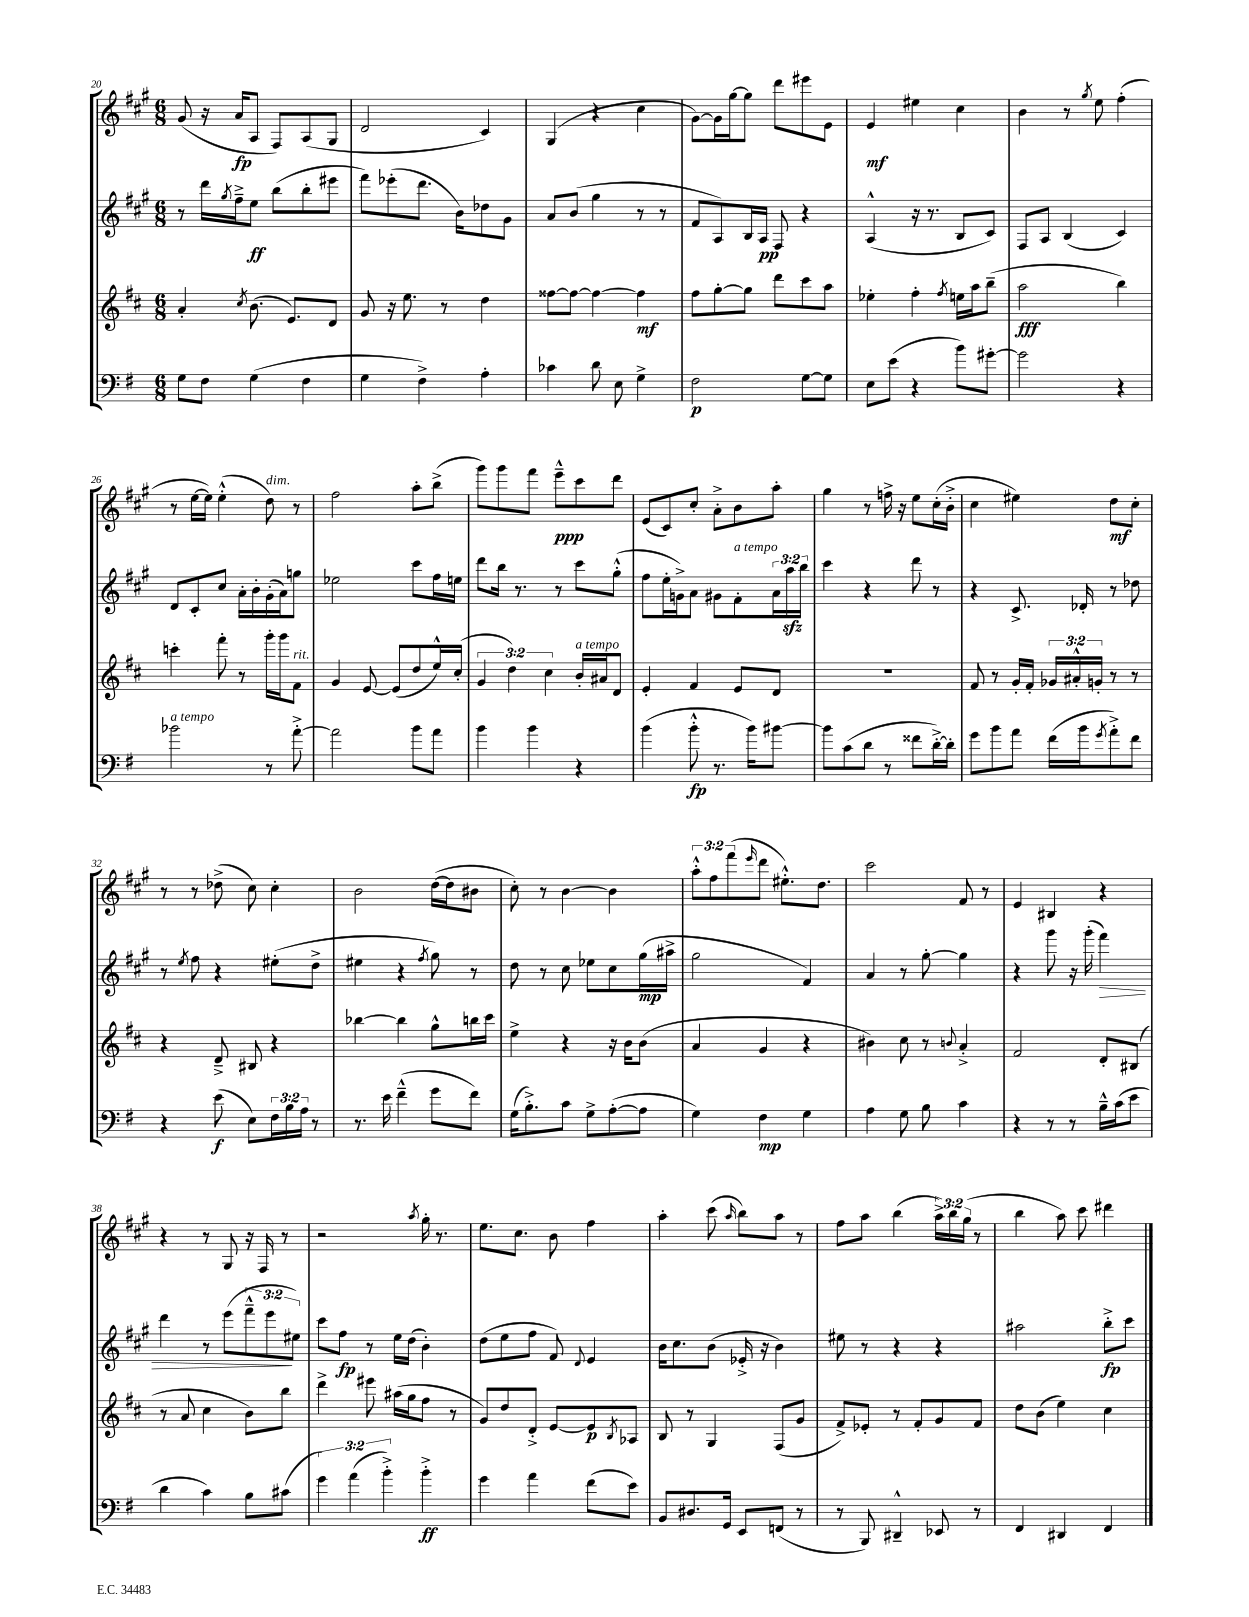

**kern	**dynam	**kern	**dynam	**kern	**dynam	**kern	**dynam
*part4	*part4	*part3	*part3	*part2	*part2	*part1	*part1
*staff4	*staff4	*staff3	*staff3	*staff2	*staff2	*staff1	*staff1
*clefF4	*	*clefG2	*	*clefG2	*	*clefG2	*
*k[f#]	*	*k[f#c#]	*	*k[f#c#g#]	*	*k[f#c#g#]	*
*M6/8	*	*M6/8	*	*M6/8	*	*M6/8	*
=20	=20	=20	=20	=20	=20	=20	=20
8G\L	.	4a'/	.	8r	.	(8g#/	.
8F#\J	.	.	.	16ddd\LL	.	16r	.
.	.	.	.	8qgg#/	.	.	.
.	.	.	.	16ff#~^\J	.	16a/KL	fp
.	.	8qcc#/	.	.	.	.	.
(4G\	.	(8.b\	.	8ee\J	ff	8A/J	.
.	.	.	.	(8bb\L	.	8F#/L)	.
.	.	8.e/L)	.	.	.	.	.
4F#\	.	.	.	8bb'\	.	(8A/	.
.	.	8d/J	.	8eee#X\J	.	8G#/J	.
=21	=21	=21	=21	=21	=21	=21	=21
4G\	.	8g/	.	8fff#\L)	.	2d/	.
.	.	16r	.	(8eee-X'\	.	.	.
.	.	8.ee\	.	.	.	.	.
4F#^\)	.	.	.	8.ddd\J	.	.	.
.	.	8r	.	.	.	.	.
.	.	.	.	16b\KL)	.	.	.
4A'\	.	4dd\	.	8dd-X\	.	4c#/)	.
.	.	.	.	8g#\J	.	.	.
=22	=22	=22	=22	=22	=22	=22	=22
4c-X\	.	[8ff##X\L	.	8a/L	.	(4G#/	.
.	.	8ff##\J_	.	(8b/J	.	.	.
8d\	.	4ff##\_	.	4gg#\	.	4r	.
8E\	.	.	.	.	.	.	.
4G^\	.	4ff##\]	mf	8r	.	4cc#\	.
.	.	.	.	8r	.	.	.
=23	=23	=23	=23	=23	=23	=23	=23
2F#\	p	8ff#\L	.	8f#/L	.	[8g#\L)	.
.	.	[8gg'\	.	8A/)	.	16g#\L]	.
.	.	.	.	.	.	[16gg#\J	.
.	.	8gg\J]	.	16B/L	.	8gg#\J]	.
.	.	.	.	16A/JJ	pp	.	.
.	.	8ddd\L	.	8F#/	.	8ddd\L	.
[8G\L	.	8ccc#\	.	4r	.	8eee#X\	.
8G\J]	.	8aa\J	.	.	.	8e\J	.
=24	=24	=24	=24	=24	=24	=24	=24
8E\L	.	4ee-X'\	.	(4A^^/	.	4e/	mf
(8e\J	.	.	.	.	.	.	.
4r	.	4ff#'\	.	16r	.	4ee#X\	.
.	.	.	.	8.r	.	.	.
.	.	8qff#/	.	.	.	.	.
8b\L)	.	16een\LL	.	8B/L	.	4cc#\	.
.	.	16aa\J	.	.	.	.	.
[8g#X'\J	.	(8bb~\J	.	8c#/J)	.	.	.
=25	=25	=25	=25	=25	=25	=25	=25
2g#\]	.	2aa\	fff	8F#/L	.	4b\	.
.	.	.	.	8A/J	.	.	.
.	.	.	.	(4B/	.	8r	.
.	.	.	.	.	.	8qgg#/	.
.	.	.	.	.	.	8ee\	.
4r	.	4bb\)	.	4c#/)	.	(4ff#'\	.
!!LO:LB:g=z
=26	=26	=26	=26	=26	=26	=26	=26
!LO:TX:a:i:t=a tempo	!	!	!	!	!	!	!
2b-X\	.	4cccn'\	.	8d/L	.	8r	.
.	.	.	.	8c#'/	.	[16ee\LL	.
.	.	.	.	.	.	16ee\JJ])	.
.	.	8fff#'\	.	8cc#/J	.	(4ee'^^\	.
.	.	8r	.	16a'\LL	.	.	.
.	.	.	.	16b'\	.	.	.
!	!	!	!	!	!	!LO:TX:a:i:t=dim.	!
8r	.	16ggg'\LL	.	(16g#'\	.	8dd\)	.
.	.	16ggg\J	.	16a\J)	.	.	.
!	!	!LO:TX:a:i:t=rit.	!	!	!	!	!
[8a'^\	.	8f#\J	.	8ggn\J	.	8r	.
=27	=27	=27	=27	=27	=27	=27	=27
2a\]	.	4g/	.	2ee-X\	.	2ff#\	.
.	.	[8e/	.	.	.	.	.
.	.	(8e/L]	.	.	.	.	.
8b\L	.	8dd/	.	8ccc#\L	.	8aa'\L	.
8a\J	.	16ee^^/L)	.	16ff#\L	.	(8bb^\J	.
.	.	(16cc#'/JJ	.	16een\JJ	.	.	.
=28	=28	=28	=28	=28	=28	=28	=28
4b\	.	6g/	.	8ddd\L	.	8ggg#\L)	.
.	.	.	.	16bb\Jk	.	8ggg#\	.
.	.	6dd\)	.	.	.	.	.
.	.	.	.	8.r	.	.	.
4b\	.	.	.	.	.	8fff#\J	.
.	.	6cc#\	.	.	.	.	.
.	.	.	.	8r	.	8eee~^^\L	ppp
!	!	!LO:TX:a:i:t=a tempo	!	!	!	!	!
4r	.	16b'/LL	.	8ccc#\L	.	8ccc#\	.
.	.	16a#X/J	.	.	.	.	.
.	.	8d/J	.	(8gg#'^^\J	.	8ddd\J	.
=29	=29	=29	=29	=29	=29	=29	=29
(4b\	.	4e'/	.	8ff#\L	.	(8e/L	.
.	.	.	.	16ee'\L	.	8c#/)	.
.	.	.	.	16gn^\J)	.	.	.
8b'^^\	fp	4f#/	.	8a\J	.	8cc#'/J	.
8.r	.	.	.	8g#X\L	.	8a'^\L	.
!	!	!	!	!LO:TX:a:i:t=a tempo	!	!	!
.	.	8e/L	.	8f#'\	.	8b\	.
16b\KL)	.	.	.	.	.	.	.
[8b#X\J	.	8d/J	.	24a\L	.	8aa'\J	.
.	.	.	.	24aazz\	.	.	.
.	.	.	.	24bb\JJ	.	.	.
=30	=30	=30	=30	=30	=30	=30	=30
8b#\L]	.	2.r	.	4ccc#\	.	4gg#\	.
(8c\	.	.	.	.	.	.	.
8d\J	.	.	.	4r	.	8r	.
8r	.	.	.	.	.	16ffn^\	.
.	.	.	.	.	.	16r	.
8f##X\L	.	.	.	8ddd\	.	8ee\L	.
[16d'^\L)	.	.	.	8r	.	(16cc#'\L	.
16d'\JJ]	.	.	.	.	.	16b'^\JJ	.
=31	=31	=31	=31	=31	=31	=31	=31
8g\L	.	8f#/	.	4r	.	4cc#\	.
8b\	.	8r	.	.	.	.	.
8a\J	.	16g'/LL	.	8.c#^/	.	4ee#X\)	.
.	.	16f#'/JJ	.	.	.	.	.
(16f#\LL	.	24g-X/LL	.	.	.	.	.
.	.	24a#X'^^/	.	.	.	.	.
16b\J	.	.	.	16d-X'/	.	.	.
.	.	24gn'/JJ	.	.	.	.	.
8qg/	.	.	.	.	.	.	.
8a'^\)	.	8r	.	8r	.	8dd\L	mf
8f#\J	.	8r	.	8dd-X\	.	8cc#'\J	.
!!LO:LB:g=z
=32	=32	=32	=32	=32	=32	=32	=32
4r	.	4r	.	8r	.	8r	.
.	.	.	.	8qee/	.	.	.
.	.	.	.	8ff#\	.	8r	.
(8e\	f	8d~^/	.	4r	.	(8dd-X^\	.
8E\L)	.	8B#X/	.	.	.	8cc#\)	.
24F#\L	.	4r	.	(8ee#X'\L	.	4cc#'\	.
24B\	.	.	.	.	.	.	.
24A\JJ	.	.	.	.	.	.	.
8r	.	.	.	8dd^\J	.	.	.
=33	=33	=33	=33	=33	=33	=33	=33
8.r	.	[4bb-X\	.	4ee#X\	.	2b\	.
16e\	.	.	.	.	.	.	.
(4f#~^^\	.	4bb-\]	.	4r	.	.	.
.	.	.	.	8qff#/	.	.	.
8g\L	.	8gg^^\L	.	8gg#\)	.	([16dd\LL	.
.	.	.	.	.	.	16dd\J]	.
8f#\J)	.	16bbn\L	.	8r	.	8b#X\J	.
.	.	16ccc#\JJ	.	.	.	.	.
=34	=34	=34	=34	=34	=34	=34	=34
(16G\KL	.	4ee^\	.	8dd\	.	8cc#'\)	.
8.B'^\)	.	.	.	.	.	.	.
.	.	.	.	8r	.	8r	.
8c\J	.	4r	.	8cc#\	.	[4b\	.
8G^\L	.	.	.	8ee-X\L	.	.	.
([8A'\	.	16r	.	8cc#\	.	4b\]	.
.	.	16b\KL	.	.	.	.	.
8A\J]	.	(8b\J	.	(16gg#\L	mp	.	.
.	.	.	.	16aa#X^\JJ	.	.	.
=35	=35	=35	=35	=35	=35	=35	=35
4G\)	.	4a/	.	2gg#\	.	12aa'^^\L	.
.	.	.	.	.	.	12ff#\	.
.	.	.	.	.	.	(12fff#\	.
.	.	.	.	.	.	16qqeee/	.
4F#\	mp	4g/	.	.	.	8ddd\J	.
.	.	.	.	.	.	8.ee#X'^^\L)	.
4G\	.	4r	.	4f#/)	.	.	.
.	.	.	.	.	.	8.dd\J	.
=36	=36	=36	=36	=36	=36	=36	=36
4A\	.	4b#X\)	.	4a/	.	2ccc#\	.
8G\	.	8cc#\	.	8r	.	.	.
8B\	.	8r	.	[8gg#'\	.	.	.
.	.	8qqbn/	.	.	.	.	.
4c\	.	4a'^/	.	4gg#\]	.	8f#/	.
.	.	.	.	.	.	8r	.
=37	=37	=37	=37	=37	=37	=37	=37
4r	.	2f#/	.	4r	.	4e/	.
8r	.	.	.	8ggg#\	.	4B#X/	.
8r	.	.	.	16r	.	.	.
.	.	.	.	(16ggg#'\	.	.	.
!	!	!	!	!	!LO:HP:b	!	!
16B~^^\LL	.	8d'/L	.	4fff#\)	>	4r	.
(16c\J	.	.	.	.	.	.	.
8e\J	.	(8B#X/J	.	.	.	.	.
!!LO:LB:g=z
=38	=38	=38	=38	=38	=38	=38	=38
4d\	.	8r	.	4ddd\	.	4r	.
.	.	8a/	.	.	.	.	.
4c\)	.	4cc#\	.	8r	.	8r	.
.	.	.	.	(8eee\L	.	8G#/	.
8B\L	.	8b\L)	.	12fff#~^^\	.	16r	.
.	.	.	.	.	.	16F#/	.
.	.	.	.	12eee\	.	.	.
(8c#X\J	.	8bb\J	.	.	.	8r	.
.	.	.	.	12ee#X\J)	]	.	.
=39	=39	=39	=39	=39	=39	=39	=39
6g\)	.	4ddd^\	.	8ccc#\L	.	2r	.
.	.	.	.	8ff#\J	fp	.	.
(6a\	.	.	.	.	.	.	.
.	.	8eee#X\	.	8r	.	.	.
6b'^\)	.	.	.	.	.	.	.
.	.	(16aa#X\LL	.	16ee\LL	.	.	.
.	.	16gg\J	.	(16dd\JJ	.	.	.
.	.	.	.	.	.	8qaa/	.
4b'^\	ff	8ff#\J	.	4b'\)	.	16gg#'\	.
.	.	.	.	.	.	8.r	.
.	.	8r	.	.	.	.	.
=40	=40	=40	=40	=40	=40	=40	=40
4g\	.	8g/L)	.	(8dd\L	.	8.ee\L	.
.	.	8dd/	.	8ee\	.	.	.
.	.	.	.	.	.	8.cc#\J	.
4a\	.	8d'^/J	.	8ff#\J	.	.	.
.	.	[8e/L	.	8f#/)	.	8b\	.
.	.	.	.	8qqd/	.	.	.
(8f#\L	.	8e/]	p	4e/	.	4ff#\	.
.	.	8qB/	.	.	.	.	.
8e\J)	.	8A-X/J	.	.	.	.	.
=41	=41	=41	=41	=41	=41	=41	=41
8BB/L	.	8B/	.	16b\KL	.	4aa'\	.
.	.	.	.	8.cc#\	.	.	.
8.D#X/	.	8r	.	.	.	.	.
.	.	4G/	.	(8b\J	.	(8ccc#\	.
16GG/Jk	.	.	.	.	.	.	.
.	.	.	.	.	.	16qqaa/	.
8EE/L	.	.	.	16e-X'^/	.	8bb\L)	.
.	.	.	.	16r	.	.	.
(8FFn/J	.	(8F#/L	.	4b\)	.	8aa\J	.
8r	.	8g/J	.	.	.	8r	.
=42	=42	=42	=42	=42	=42	=42	=42
8r	.	8f#^/L)	.	8ee#X\	.	8ff#\L	.
8BBB/)	.	8e-X'/J	.	8r	.	8aa\J	.
4DD#X~^^/	.	8r	.	4r	.	(4bb\	.
.	.	8f#'/L	.	.	.	.	.
8EE-X/	.	8g/	.	4r	.	24aa^\LL)	.
.	.	.	.	.	.	24bb\	.
.	.	.	.	.	.	(24gg#\JJ	.
8r	.	8f#/J	.	.	.	8r	.
=43	=43	=43	=43	=43	=43	=43	=43
4FF#/	.	8dd\L	.	2aa#X\	.	4bb\	.
.	.	(8b\J	.	.	.	.	.
4DD#X/	.	4ee\)	.	.	.	8aa\)	.
.	.	.	.	.	.	8ccc#\	.
4FF#/	.	4cc#\	.	8bb'^\L	fp	4ddd#X\	.
.	.	.	.	8ccc#\J	.	.	.
==	==	==	==	==	==	==	==
*-	*-	*-	*-	*-	*-	*-	*-
